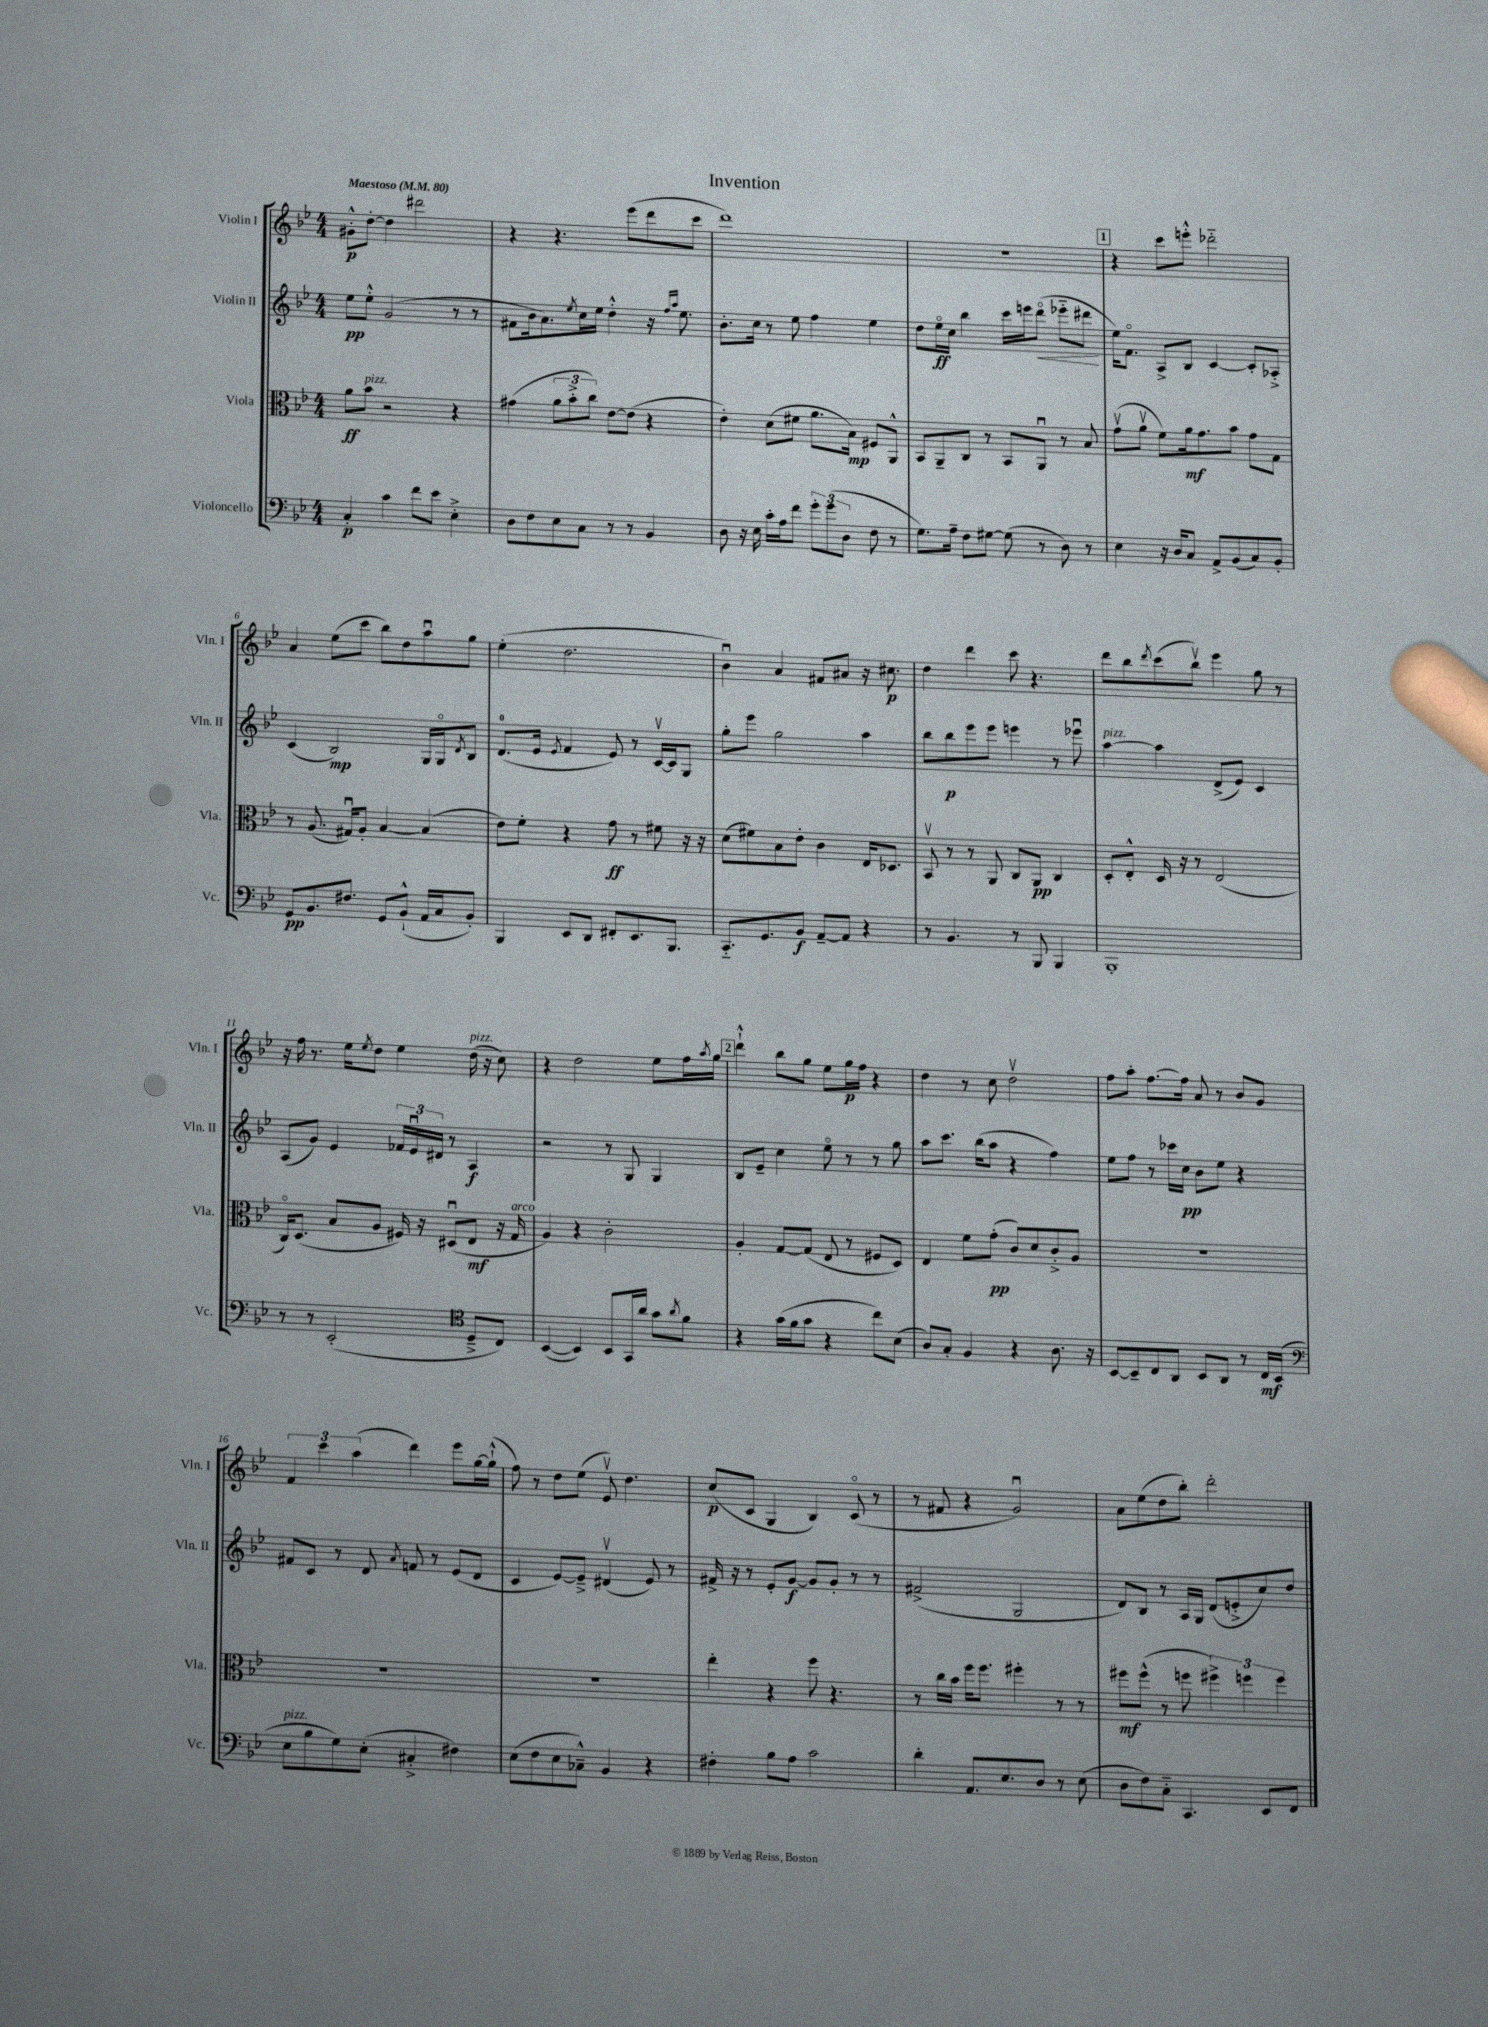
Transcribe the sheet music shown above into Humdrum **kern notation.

**kern	**kern	**kern	**kern
*staff4	*staff3	*staff2	*staff1
*clefF4	*clefC3	*clefG2	*clefG2
*k[b-e-]	*k[b-e-]	*k[b-e-]	*k[b-e-]
*M4/4	*M4/4	*M4/4	*M4/4
*MM80	*MM80	*MM80	*MM80
4C'	8a	8ee-	8g#'^^
.	8b-	8ee-'^^	[8dd'
4c	2r	(2g	4dd]
8f	.	.	2ddd#
8e-	.	.	.
4E-'^	4r	8r	.
.	.	8r	.
=	=	=	=
8D	(4g#	8f#	4r
8F	.	16b-	.
.	.	8.a)	.
8E-	12a	.	4.r
.	12b-'^	.	.
.	.	8qee-	.
8C	.	16cc	.
.	12cc)	.	.
.	.	16ee-	.
8r	[8e-	4dd'^^	.
8r	(8e-]	.	(8eee-
4BB-	4r	16r	8ddd
.	.	16qqff	.
.	.	16qqaa	.
.	.	8.ee-	.
.	.	.	8ccc
=	=	=	=
8D	4e-')	8.b-'	1ddd)
16r	.	.	.
16E-	.	16cc	.
16c'	(8d	8r	.
16A	.	.	.
8f	8f#	8ee-	.
12g'	8.a	4ff	.
(12g	.	.	.
12D	.	.	.
.	16B-)	.	.
8F	8F#	4ee-	.
8r	8AA^^	.	.
=	=	=	=
8.G)	8BB-	8dd	1r
.	8AA~	16ee-o	.
16A~	.	16cc	.
8F	8C	4bb-	.
[8G#	8r	.	.
(8G#]	8BB-	16ccc	.
.	.	16eee	.
8r	8AAu	(8dddo	.
8D)	8r	8eee-'~	.
8r	8B-	8ddd#	.
=	=	=	=
4E-	(8gv	16ee-)	4r
.	.	8.fo	.
.	8av	.	.
16r	8f)	8A^	8ccc
16D	.	.	.
8C	16a	8B-	8eee'^^
.	8.g	.	.
8AA^	.	[4c	2ddd-'~
(8BB-	8b-	.	.
8C)	8g	8c']	.
8BB-'	8G	8A-'^	.
=	=	=	=
8GG	8r	(4c	4a
8.BB-	(8.A	.	.
.	.	2B-)	(8ee-
8.F#	16G#u)	.	.
.	8A'	.	8ccc
8GG	[4B-	.	8bb-)
(8BB-`^^	.	.	8dd
16AA	(4B-]	16G	8aau
16C	.	16Go	.
.	.	8qd	.
8BB-')	.	8B-	8gg
=	=	=	=
4BBB-	8e-)	(8.d	(4ee-'
.	8f'	.	.
.	.	16e-	.
.	.	8qe-	.
8EE-	4r	4f	2.dd
8DD	.	.	.
8FF#'	8g	8e-)	.
8.EE-	8r	8r	.
.	8f#	[16cv	.
8.BBB-	.	16c]	.
.	16r	8G	.
.	16r	.	.
=	=	=	=
8.CC'~	(8d	8gg'	4b-u)
.	8f#)	8eee-	.
8.GG	.	.	.
.	8B-	2gg	4a
8BB-	8e-'	.	.
[8AA~	4c	.	8f#
8AA]	.	.	8a#
4r	16E-	4aa	16r
.	8.D-	.	8.cc#
=	=	=	=
8r	8BB-v	8bb-	4dd
4.BB-	8r	8bb-	.
.	8r	8eee-	4ddd
.	8AA	8eee-	.
8r	8C	4eee	8ccc
8BBB-	8AA	.	4.r
4BBB-	4C	8r	.
.	.	8eee-u	.
=	=	=	=
1BBB-'	8D'	[4aa	8ddd
.	8E-'^^	.	8bb-
.	.	.	8qddd
.	16D	4aa]	(8ccc
.	16r	.	.
.	8r	.	8bb-v)
.	(2E-	(8d^	4eee-
.	.	8e-)	.
.	.	4c	8gg
.	.	.	8r
=	=	=	=
8r	16Co)	(8A	16r
.	(8.D	.	16ff
8r	.	8g)	8.r
(2EE-'	8B-	4e-	.
.	.	.	16ee-
.	.	.	8qee-
.	8A	.	8dd
.	16F#)	24f-	4ee-
.	.	24e-u	.
.	16r	.	.
.	.	24d#	.
.	(8D#u	8r	.
*clefC4	*	*	*
8D~^	8E-	4A	(16dd
.	.	.	16r
8C)	16r	.	8cc)
.	16G	.	.
=	=	=	=
([4BB-	4A)	2r	4r
4BB-])	4r	.	2dd
8BB-	2c'	8r	.
16GG	.	8G	.
16a	.	.	.
8g	.	4G	8ee-
8qa	.	.	.
8f	.	.	16ff
.	.	.	8qaa
.	.	.	16gg
=	=	=	=
4r	4A'	8B-	4ddd`^^
.	.	8e-~	.
(16g	[8G	4cc	8bb-
16f	.	.	.
8g	(8G]	.	8gg
4r	8E-	8ee-o	8ee-
.	8r	8r	16gg
.	.	.	16ff
8cc)	8F#	8r	4r
(8B-	8D)	8gg	.
=	=	=	=
8A)	4E-	8aa	4dd
8G'	.	8.ccc	.
4F	8f	.	8r
.	.	(16bb-	.
.	(8g'	8aa	8cc
4r	8c)	4r	2ddv
.	8d	.	.
8.A	8c'^	4ff)	.
.	8A	.	.
16r	.	.	.
=	=	=	=
[8BB-	1r	8ee-	8ff
8BB-~]	.	8ff	8aa'
8C	.	8r	[8.ff
8AA	.	16ccc-	.
.	.	16cc	16ff]
8BB-	.	8b-	8a
8AA	.	8ee-	8r
8r	.	4r	8b-
16C	.	.	8g
(16BB-	.	.	.
=	=	=	=
*clefF4	*	*	*
8E-	1r	8f#	6f
8B-	.	8c	.
.	.	.	6ccc
8G)	.	8r	.
.	.	.	(6aa
(8E-'	.	8d	.
.	.	8qa	.
4C#'^	.	8f	4ddd)
.	.	8r	.
4F#)	.	(8e-	8eee-
.	.	8d	[16gg
.	.	.	(16gg`^^]
=	=	=	=
(8E-	1r	4c	8ff)
8F	.	.	8r
8E-	.	[8e-)	8dd
8C-~^^)	.	8e-~^]	(8ee-
4BB-	.	(4d#v	8e-v)
.	.	.	4.dd
4r	.	8e-)	.
.	.	8r	.
=	=	=	=
4F#'	4ee-'	16f#^	(8cc
.	.	16r	.
.	.	8r	8c
8B-	4r	8e-'	4G
8A	.	[8g	.
2c	8ff	8g]	4B-)
.	4.r	8g'	.
.	.	8r	(8co
.	.	8r	8r
=	=	=	=
4d'	8r	(2f#^	8r
.	16cc	.	8f#
.	16b-	.	.
8.AA	16ff	.	4r
.	8.ff	.	.
8.E-	.	.	.
.	4ff#'	2G	2gu)
8D	.	.	.
8r	8r	.	.
(8E-	8r	.	.
=	=	=	=
8D	8ff#	8d)	8a
8F)	(8ff#^^	8B-	(8ee-
8C'~	8r	8r	8dd
4.CC	8ff	16A	8bb-')
.	.	16G	.
.	6ff#^)	(8d	2ddd'
.	.	8e'^	.
.	6ff	.	.
8EE-	.	8cc)	.
.	6ff	.	.
8FF	.	8dd	.
==	==	==	==
*-	*-	*-	*-
